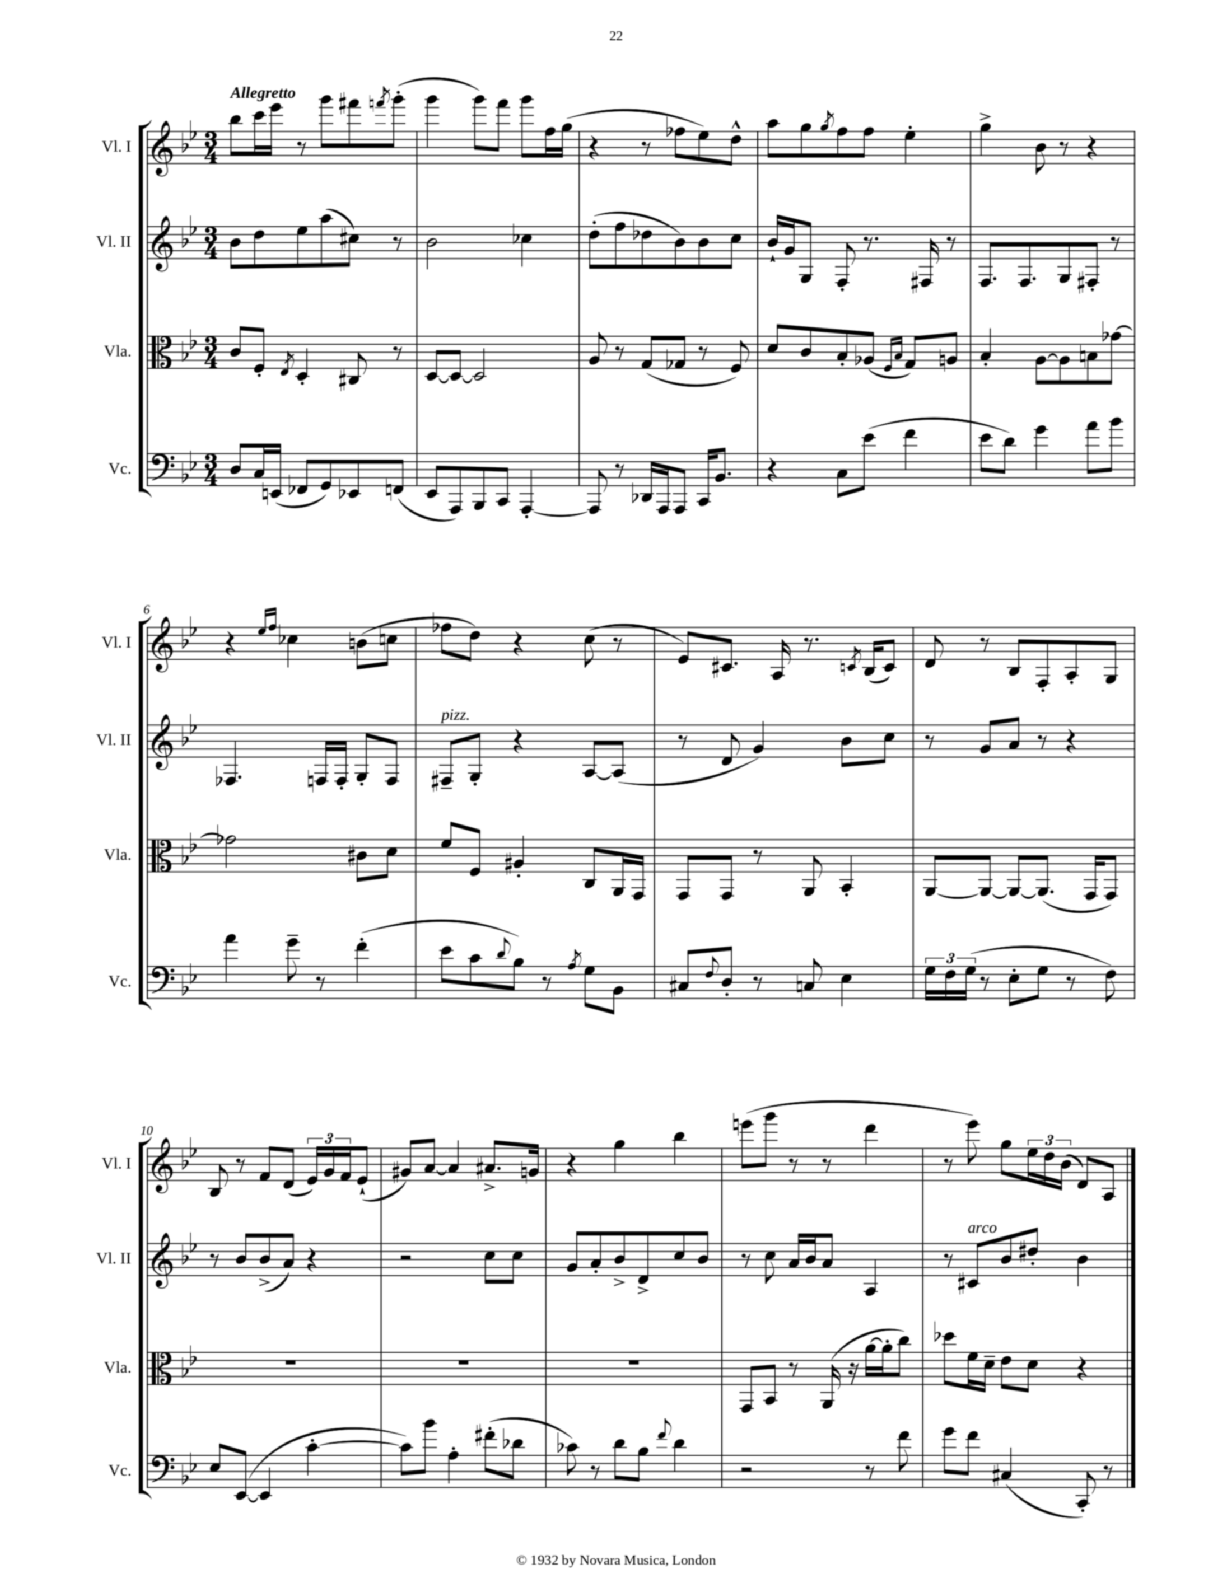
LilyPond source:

<<
\new StaffGroup <<
\new Staff = "s0" \with { instrumentName = "Vl. I" shortInstrumentName = "Vl. I" } {
    \clef treble \key bes \major \numericTimeSignature \time 3/4 \tempo "Allegretto"
    bes''8 c'''16 ees'''16 r8 g'''8 fis'''8 \acciaccatura { f'''8 } g'''8-.( |
    g'''4 g'''8) f'''8 g'''8 f''16 g''16( |
    r4 r8 fes''8 ees''8) d''8-^ |
    a''8 g''8 \acciaccatura { g''8 } f''8 f''8 ees''4-. |
    g''4-> bes'8 r8 r4 |
    r4 \grace { ees''16 f''16 } ces''4 b'8( c''8 |
    fes''8 d''8) r4 c''8( r8 |
    ees'8) cis'8. a16 r8. \acciaccatura { c'8 } bes16( c'8) |
    d'8 r8 bes8 f8-. a8-. g8 |
    bes8 r8 f'8 d'8( \tuplet 3/2 { ees'16) g'16 f'16 } ees'8-!( |
    gis'8) a'8~ a'4 ais'8.-> g'16 |
    r4 g''4 bes''4 |
    e'''8( g'''8 r8 r8 d'''4 |
    r8 ees'''8) g''8 \tuplet 3/2 { ees''16 d''16 bes'16( } d'8) a8 \bar "|." |
}
\new Staff = "s1" \with { instrumentName = "Vl. II" shortInstrumentName = "Vl. II" } {
    \clef treble \key bes \major \numericTimeSignature \time 3/4
    bes'8 d''8 ees''8 a''8( cis''8) r8 |
    bes'2 ces''4 |
    d''8-.( f''8 des''8 bes'8) bes'8 c''8 |
    bes'16-! g'16 g8 f8-. r8. fis16 r8 |
    f8. f8. g8 fis8-. r8 |
    fes4. f16 f16-. g8-. f8 |
    fis8--^\markup { \italic "pizz." } g8-. r4 a8~ a8( |
    r8 d'8 g'4) bes'8 c''8 |
    r8 g'8 a'8 r8 r4 |
    r8 bes'8 bes'8->( a'8) r4 |
    r2 c''8 c''8 |
    g'8 a'8-. bes'8-> d'8-> c''8 bes'8 |
    r8 c''8 a'16 bes'16 a'8 a4 |
    r8 cis'8^\markup { \italic "arco" } bes'8 dis''8-. bes'4 \bar "|." |
}
\new Staff = "s2" \with { instrumentName = "Vla." shortInstrumentName = "Vla." } {
    \clef alto \key bes \major \numericTimeSignature \time 3/4
    c'8 f8-. \acciaccatura { ees8 } d4-. cis8 r8 |
    d8~ d8~ d2 |
    a8 r8 g8( ges8 r8 f8) |
    d'8 c'8 bes8-. aes8( \grace { f16 bes16 } g8) a8 |
    bes4-. a8~ a8 b8 ges'8~ |
    ges'2 cis'8 d'8 |
    f'8 f8 ais4-. c8 a,16 g,16 |
    g,8 g,8 r8 a,8 bes,4-. |
    a,8~ a,8~ a,8~ a,8.( g,16 g,8) |
    R2. |
    R2. |
    R2. |
    g,8 bes,8 r8 a,16( r16 a'16~ a'16-. c''8) |
    des''8 f'16 d'16-- ees'8 d'8 r4 \bar "|." |
}
\new Staff = "s3" \with { instrumentName = "Vc." shortInstrumentName = "Vc." } {
    \clef bass \key bes \major \numericTimeSignature \time 3/4
    d8 c16 e,16( fes,8 g,8) ees,8 f,8( |
    ees,8 a,,8) bes,,8 c,8 a,,4~-. |
    a,,8 r8 des,16 a,,16 a,,8 c,16 bes,8. |
    r4 c8 ees'8( f'4 |
    ees'8 d'8) g'4 a'8 bes'8 |
    a'4 g'8-- r8 f'4-.( |
    ees'8 c'8 \appoggiatura { d'8 } bes8) r8 \acciaccatura { a8 } g8 bes,8 |
    cis8 \appoggiatura { f8 } d8-. r8 c8 ees4 |
    \tuplet 3/2 { g16 f16 g16( } r8 ees8-. g8 r8 f8) |
    ees8 ees,8~( ees,4 c'4~-. |
    c'8) bes'8 a4-. fis'8-.( des'8 |
    ces'8) r8 d'8 bes8 \appoggiatura { f'8 } d'4 |
    r2 r8 f'8 |
    g'8 f'8 cis4( c,8-.) r8 \bar "|." |
}
>>
>>
